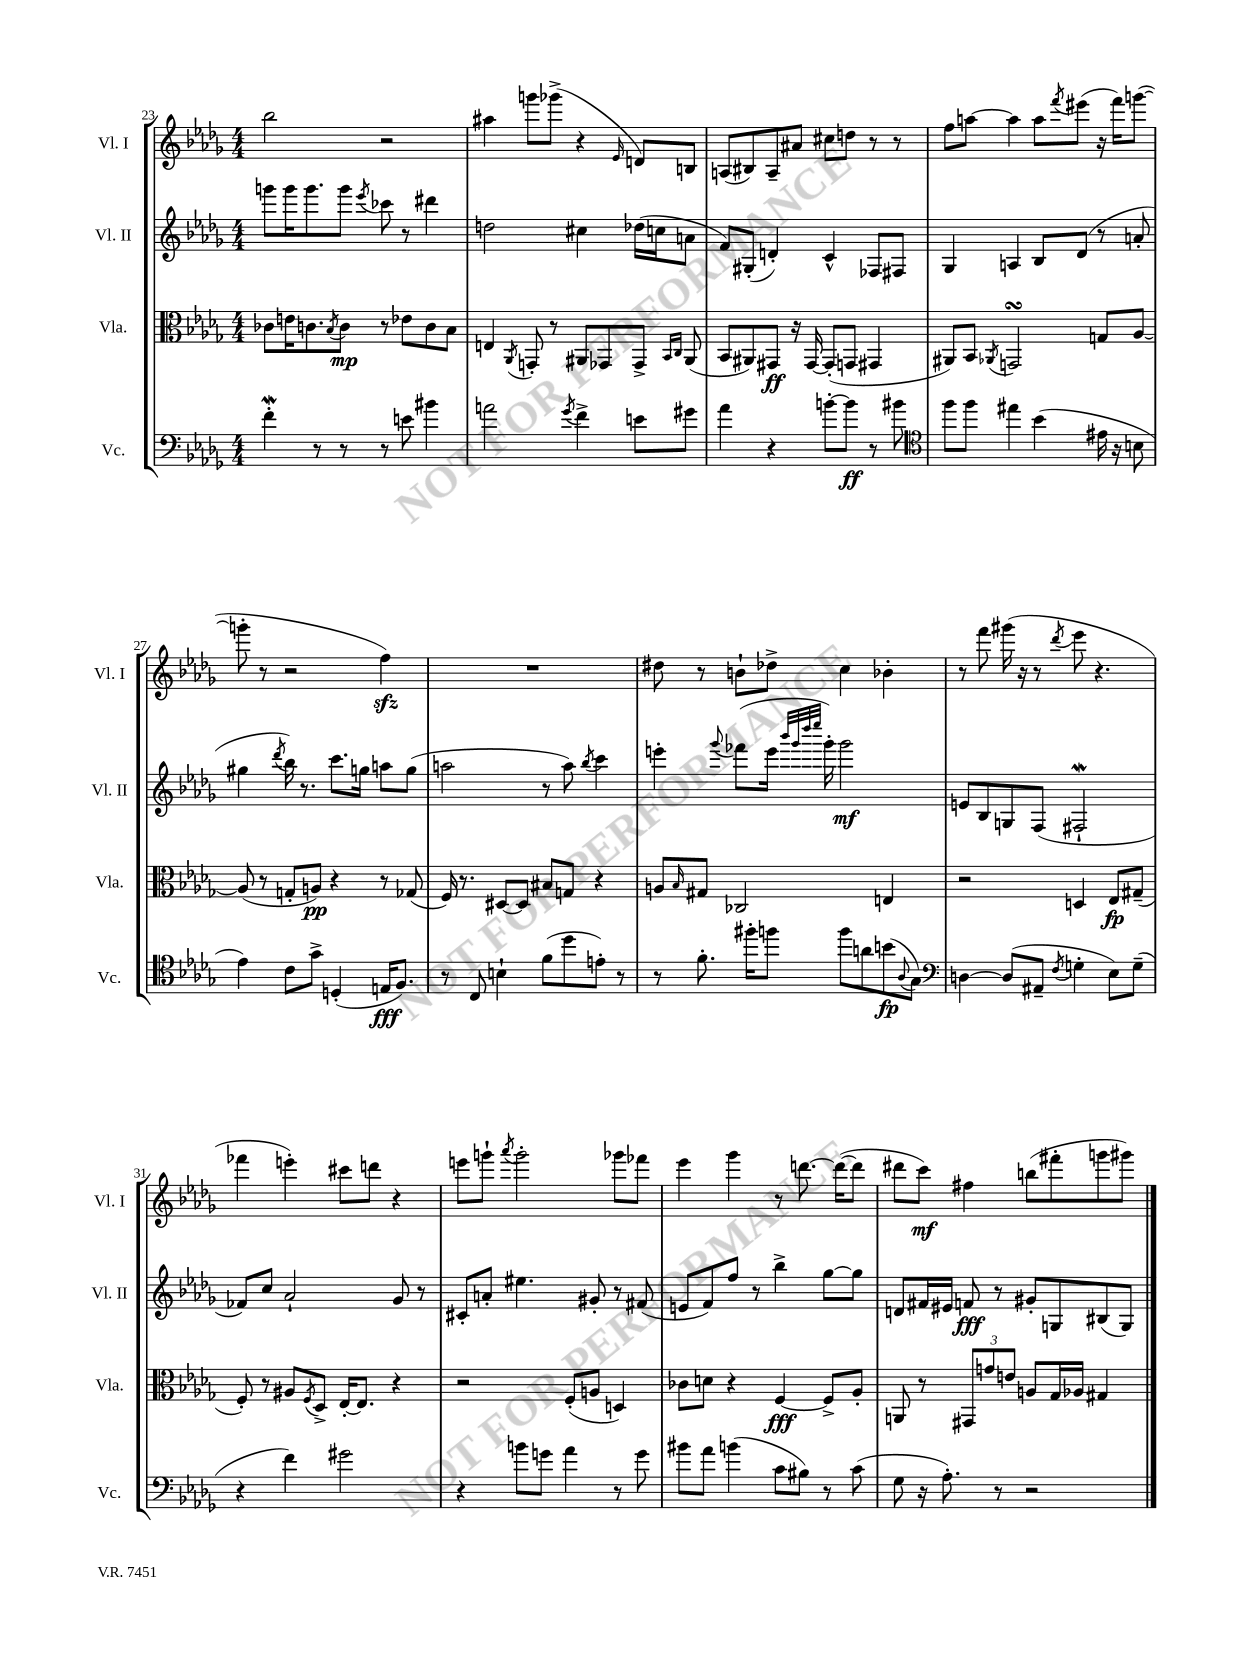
<<
\new StaffGroup <<
\new Staff = "s0" \with { instrumentName = "Vl. I" shortInstrumentName = "Vl. I" } {
    \clef treble \key des \major \numericTimeSignature \time 4/4
    bes''2 r2 |
    ais''4 g'''8 ges'''8->( r4 \grace { ees'16 } d'8) b8 |
    a8( bis8) a8-- ais'8 cis''8 d''8 r8 r8 |
    f''8 a''8~ a''4 a''8 \acciaccatura { f'''8 } eis'''8( r16 f'''16) g'''8~( |
    g'''8-. r8 r2 f''4\sfz) |
    R1 |
    dis''8 r8 b'8-! des''8-> c''4 bes'4-. |
    r8 f'''8 gis'''16( r16 r8 \acciaccatura { des'''8 } ees'''8 r4. |
    fes'''4 e'''4-.) cis'''8 d'''8 r4 |
    e'''8 g'''8-! \acciaccatura { aes'''8 } g'''2-. ges'''8 fes'''8 |
    ees'''4 ges'''4 r8 d'''8.~ d'''16~( d'''8 |
    dis'''8 c'''8\mf) fis''4 b''8( fis'''8-. g'''8 gis'''8) \bar "|." |
}
\new Staff = "s1" \with { instrumentName = "Vl. II" shortInstrumentName = "Vl. II" } {
    \clef treble \key des \major \numericTimeSignature \time 4/4
    g'''8 g'''16 g'''8. g'''8 \acciaccatura { ees'''8 } ces'''8 r8 dis'''4 |
    d''2 cis''4 des''16( c''16 a'8 |
    f'8) gis8-.( d'4-.) c'4-^ fes8 fis8 |
    ges4 a4 bes8 des'8( r8 a'8-. |
    gis''4 \acciaccatura { des'''8 } bes''16) r8. c'''8. g''16 a''8 g''8( |
    a''2 r8 a''8) \acciaccatura { bes''8 } c'''4 |
    e'''4-. \appoggiatura { ges'''8 } fes'''8( e'''16 \grace { bes'''32 ges'''32 des''''32 ees''''32 } ges'''16-.) ges'''2\mf |
    e'8 bes8 g8 f8( fis2-!\mordent |
    fes'8) c''8 aes'2-! ges'8 r8 |
    cis'8-. a'8-. eis''4. gis'8-. r8 fis'8( |
    e'8 f'8) f''8 r8 bes''4-> ges''8~ ges''8 |
    d'8 fis'16 eis'16 f'8\fff r8 gis'8-. g8 bis8( g8) \bar "|." |
}
\new Staff = "s2" \with { instrumentName = "Vla." shortInstrumentName = "Vla." } {
    \clef alto \key des \major \numericTimeSignature \time 4/4
    ces'8 e'16 c'8. \acciaccatura { bes8 } c'8\mp r8 ees'8 c'8 bes8 |
    e4 \acciaccatura { aes,8 } g,8-. r8 ais,8 ges,8 ges,8-> \grace { bes,16 c16 } ais,8( |
    bes,8 ais,8) gis,8\ff r16 gis,16~ gis,8-.( g,8 gis,4 |
    ais,8) bes,8 \acciaccatura { aes,8 } g,2\turn g8 aes8~ |
    aes8( r8 g8-. a8\pp) r4 r8 ges8( |
    f16) r8. dis8~ dis8 bis8 g8 r4 |
    a8 \grace { bes16 } gis8 ces2 e4 |
    r2 d4 ees8\fp gis8--( |
    f8-.) r8 ais8 \acciaccatura { f8 } des8-> ees16~-. ees8. r4 |
    r2 f8-.( a8 d4) |
    ces'8 d'8 r4 f4~\fff f8-> aes8-. |
    a,8 r8 \tuplet 3/2 { gis,8 g'8 e'8 } a8 ges16 aes16 gis4 \bar "|." |
}
\new Staff = "s3" \with { instrumentName = "Vc." shortInstrumentName = "Vc." } {
    \clef bass \key des \major \numericTimeSignature \time 4/4
    f'4-.\mordent r8 r8 r8 e'8 bis'4 |
    a'2 \acciaccatura { ges'8 } f'4-> e'8 gis'8 |
    aes'4 r4 b'8~-. b'8\ff r8 bis'8 |
    \clef tenor f''8 f''8 eis''4 bes'4( eis'16 r16 b8 |
    ees'4) c'8 ges'8-> d4-.( e16\fff f8.) |
    r8 c8 b4-! f'8( des''8 e'8-.) r8 |
    r8 f'8.-. fis''16-. f''8 f''8 a'8 b'8\fp( \appoggiatura { aes8 } ges8) |
    \clef bass d4~ d8( ais,8-- \acciaccatura { f8 } g4-. ees8) g8--( |
    r4 f'4) gis'2 |
    r4 b'8 g'8 aes'4 r8 g'8 |
    bis'8 aes'8 b'4( c'8 bis8) r8 c'8( |
    ges8 r16 aes8.-.) r8 r2 \bar "|." |
}
>>
>>
\layout { \context { \Score currentBarNumber = #23 } }
